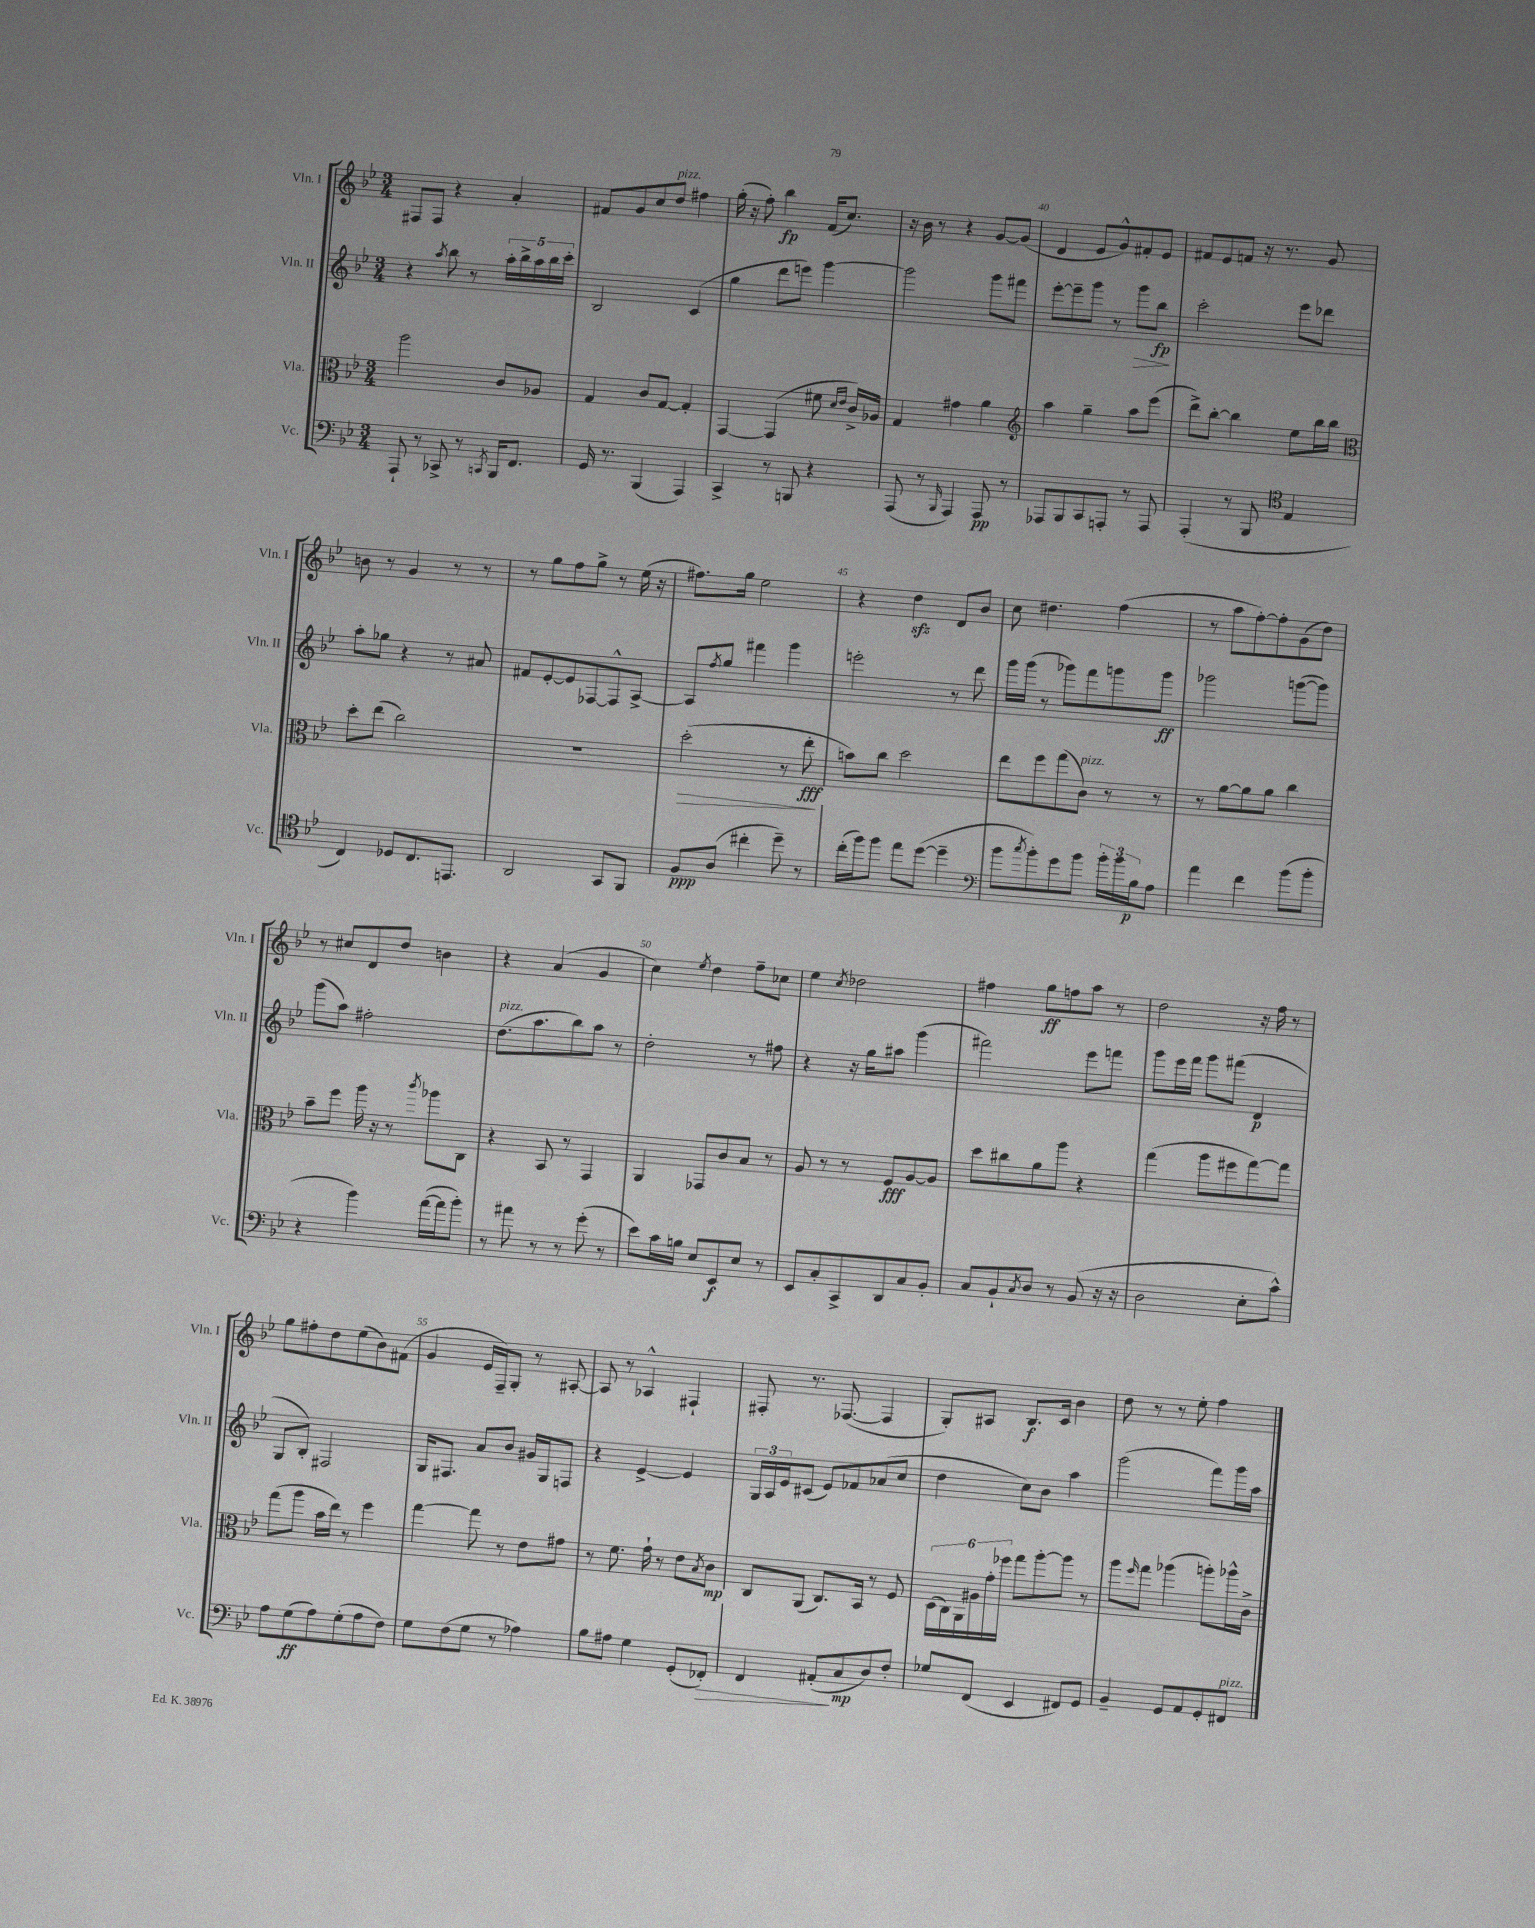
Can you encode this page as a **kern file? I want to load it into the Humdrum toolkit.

**kern	**kern	**kern	**kern
*staff4	*staff3	*staff2	*staff1
*clefF4	*clefC3	*clefG2	*clefG2
*k[b-e-]	*k[b-e-]	*k[b-e-]	*k[b-e-]
*M3/4	*M3/4	*M3/4	*M3/4
8AAA`	2aa	4r	8F#
8r	.	.	8F#
.	.	8qaa	.
8CC-^	.	8bb-	4r
8r	.	8r	.
8qCC	.	.	.
16BBB-	8c	20aa'	4a'
.	.	20bb-^	.
8.FF	.	.	.
.	.	20aa	.
.	8A-	.	.
.	.	20bb-	.
.	.	20ccc'	.
=	=	=	=
16GG	4G	2B-	8f#
8.r	.	.	.
.	.	.	8g
(4BBB-	8c	.	8cc
.	[8G	.	8dd
4AAA)	4G']	(4c	4ff#
=	=	=	=
4CC^	[4GG	4gg	(16gg'
.	.	.	16r
.	.	.	8ff')
8r	(4GG]	8ddd	4bb-
8BBB	.	8eee)	.
4r	8f#	[4ggg	(16f
.	.	.	8.cc)
.	16qqd	.	.
.	16qqe-	.	.
.	16c^)	.	.
.	16A-	.	.
=	=	=	=
(8AAA	4G	2ggg]	16r
.	.	.	16b-
8r	.	.	8r
16qqBBB-	.	.	.
4AAA)	4g#	.	4r
8AAA	4a	8ggg	[8g
8r	.	8fff#	(8g]
=	=	=	=
*	*clefG2	*	*
8AAA-	4aa	[8eee-'	4d
8BBB-	.	8eee-~]	.
8CC	4gg~	8ggg	8e-
8AAA'	.	8r	8g^^)
8r	8aa	8ggg	8f#'
8AAA	(8eee-	8bb-	8e-
=	=	=	=
(4AAA'	8ddd^)	2ccc'	8f#
.	[8bb-'	.	8e-
8r	4bb-]	.	8f
8BBB-	.	.	16r
.	.	.	8.r
*clefC4	*	*	*
4E-	8ee-	8eee-	.
.	16bb-	8ddd-	8g
.	16bb-	.	.
=	=	=	=
*	*clefC3	*	*
4C)	8dd'	8aa'	8b
.	(8ee-	8gg-	8r
8D-	2cc)	4r	4g
8.C	.	.	.
.	.	8r	8r
8.EE	.	.	.
.	.	8a#	8r
=	=	=	=
2AA	2.r	8f#	8r
.	.	[8e-'	8gg
.	.	8e-]	8ff
.	.	[8F-	8gg^
8GG	.	8F-^^]	8r
8FF	.	[8A^	(16ee-
.	.	.	16r
=	=	=	=
8F	(2dd'	8A]	8.ff#)
.	.	8qff	.
(8A	.	8gg	.
.	.	.	16gg
4cc#'	.	4fff#	2ee-
8dd~)	8r	4ggg	.
8r	8ee-'	.	.
=	=	=	=
(16cc'	8b)	2eee'	4r
16ff)	.	.	.
8ff	8cc	.	.
8ee-	2dd	.	4dd
([8dd	.	.	.
4dd~]	.	8r	8d
.	.	8ddd	8b-
=	=	=	=
*clefF4	*	*	*
8b-	8ee-	16ggg	8cc
.	.	(16ggg	.
8qcc	.	.	.
8b-')	8ff	8r	4.dd#
8g	(8gg	8ggg-)	.
8b-	8c)	8fff	.
24b-'	8r	8ggg	(4ff
24b-	.	.	.
24B-	.	.	.
8A	8r	8ggg	.
=	=	=	=
4a	8r	2ggg-	8r
.	[8a	.	8aa
4f	8a]	.	[8ff')
.	8a	.	8ff']
(8b-	4cc	([8ggg	(8g
8b-'	.	8ggg])	8dd)
=	=	=	=
4r	8b-~	(8ggg	8r
.	8ff	8aa)	8cc#
4b-)	16aa	2ff#'	8d
.	16r	.	.
.	8r	.	8dd
.	8qccc	.	.
([16a	8aa-	.	4b
16a]	.	.	.
8b-')	8C	.	.
=	=	=	=
8r	4r	(8.dd	4r
8a#	.	.	.
.	.	8.aa	.
8r	8BB-	.	(4a
8r	8r	8bb-)	.
(8g'	4GG	8aa	4g
8r	.	8r	.
=	=	=	=
8e-)	4AA	2dd'	4cc)
16c	.	.	.
16B	.	.	.
.	.	.	8qee-
8E-	8GG-	.	4dd
8EE-	8c	.	.
8E-	8B-	8r	8ff~
8r	8r	8ff#	8cc-
=	=	=	=
8EE-	8A	4r	4ee-
8C'	8r	.	.
.	.	.	8qcc
8CC^	8r	16r	2dd-
.	.	16gg	.
8DD	8F	8aa#	.
8C	[8A	(4ggg	.
8BB-'	8A]	.	.
=	=	=	=
8C	8dd	2fff#)	4ff#
8BB-`	8cc#	.	.
8qC	.	.	.
8D	8a	.	8gg
8r	8aa	.	8ff
(8BB-	4r	8eee-	8aa
16r	.	8fff	8r
16r	.	.	.
=	=	=	=
2D	(4gg	8ggg	2dd
.	.	16eee-	.
.	.	16fff	.
.	8aa	8ggg	.
.	8ff#	(8fff#	.
8E-'	[8gg)	4d	16r
.	.	.	16ff
8c^^)	8gg]	.	8r
=	=	=	=
8A	(8gg	8G	8gg
(8G	8aa	8B-')	8ff#'
8A)	16b-	2F#	8dd
.	16ee-)	.	.
(8G'	8r	.	(8ee-
8A	4ff	.	8b-)
8F)	.	.	(8f#
=	=	=	=
8G	[4gg	16G	4g
.	.	8.F#	.
(8F	.	.	.
8G	8gg]	8a	16e-
.	.	.	16F~)
8r	8r	8b-	8G'
4A-)	8e-	16g#	8r
.	.	16G	.
.	8g#	8F	[8A#'
=	=	=	=
8B-	8r	4r	8A#]
8A#	8.f	.	8r
4G	.	[4e-^	4A-^^
.	16g`	.	.
.	8r	.	.
(8GG'	8e-	4e-]	4F#`
.	8qB-	.	.
8FF-')	8c	.	.
=	=	=	=
4FF	8C	24G	8F#'
.	.	24A	.
.	.	24e-	.
.	(8AA	(8c#	8.r
(8AA#'	8.C)	8e-)	.
.	.	.	([8.F-
8C	.	8f-	.
.	16BB-	.	.
8D)	8r	(8a-	4F-]
8F'	8F	8cc	.
=	=	=	=
8G-	(24D	4dd	8G')
.	24C)	.	.
.	24AA	.	.
(8FF	24A#	.	8A#
.	24g'	.	.
.	24ff-	.	.
4EE-	8gg	8cc)	8.B-
.	[8aa'	8b-	.
.	.	.	16c
8FF#)	8aa]	4aa	4b-
8GG	8r	.	.
=	=	=	=
4BB-~	8aa	(2ggg	8dd
.	16qqff	.	.
.	8gg	.	8r
8GG	(4aa-	.	8r
8AA	.	.	8ee-'
8GG'	8aa')	8fff)	4ff
8FF#	16aa-^^	16ggg	.
.	16c^	16aa	.
==	==	==	==
*-	*-	*-	*-
